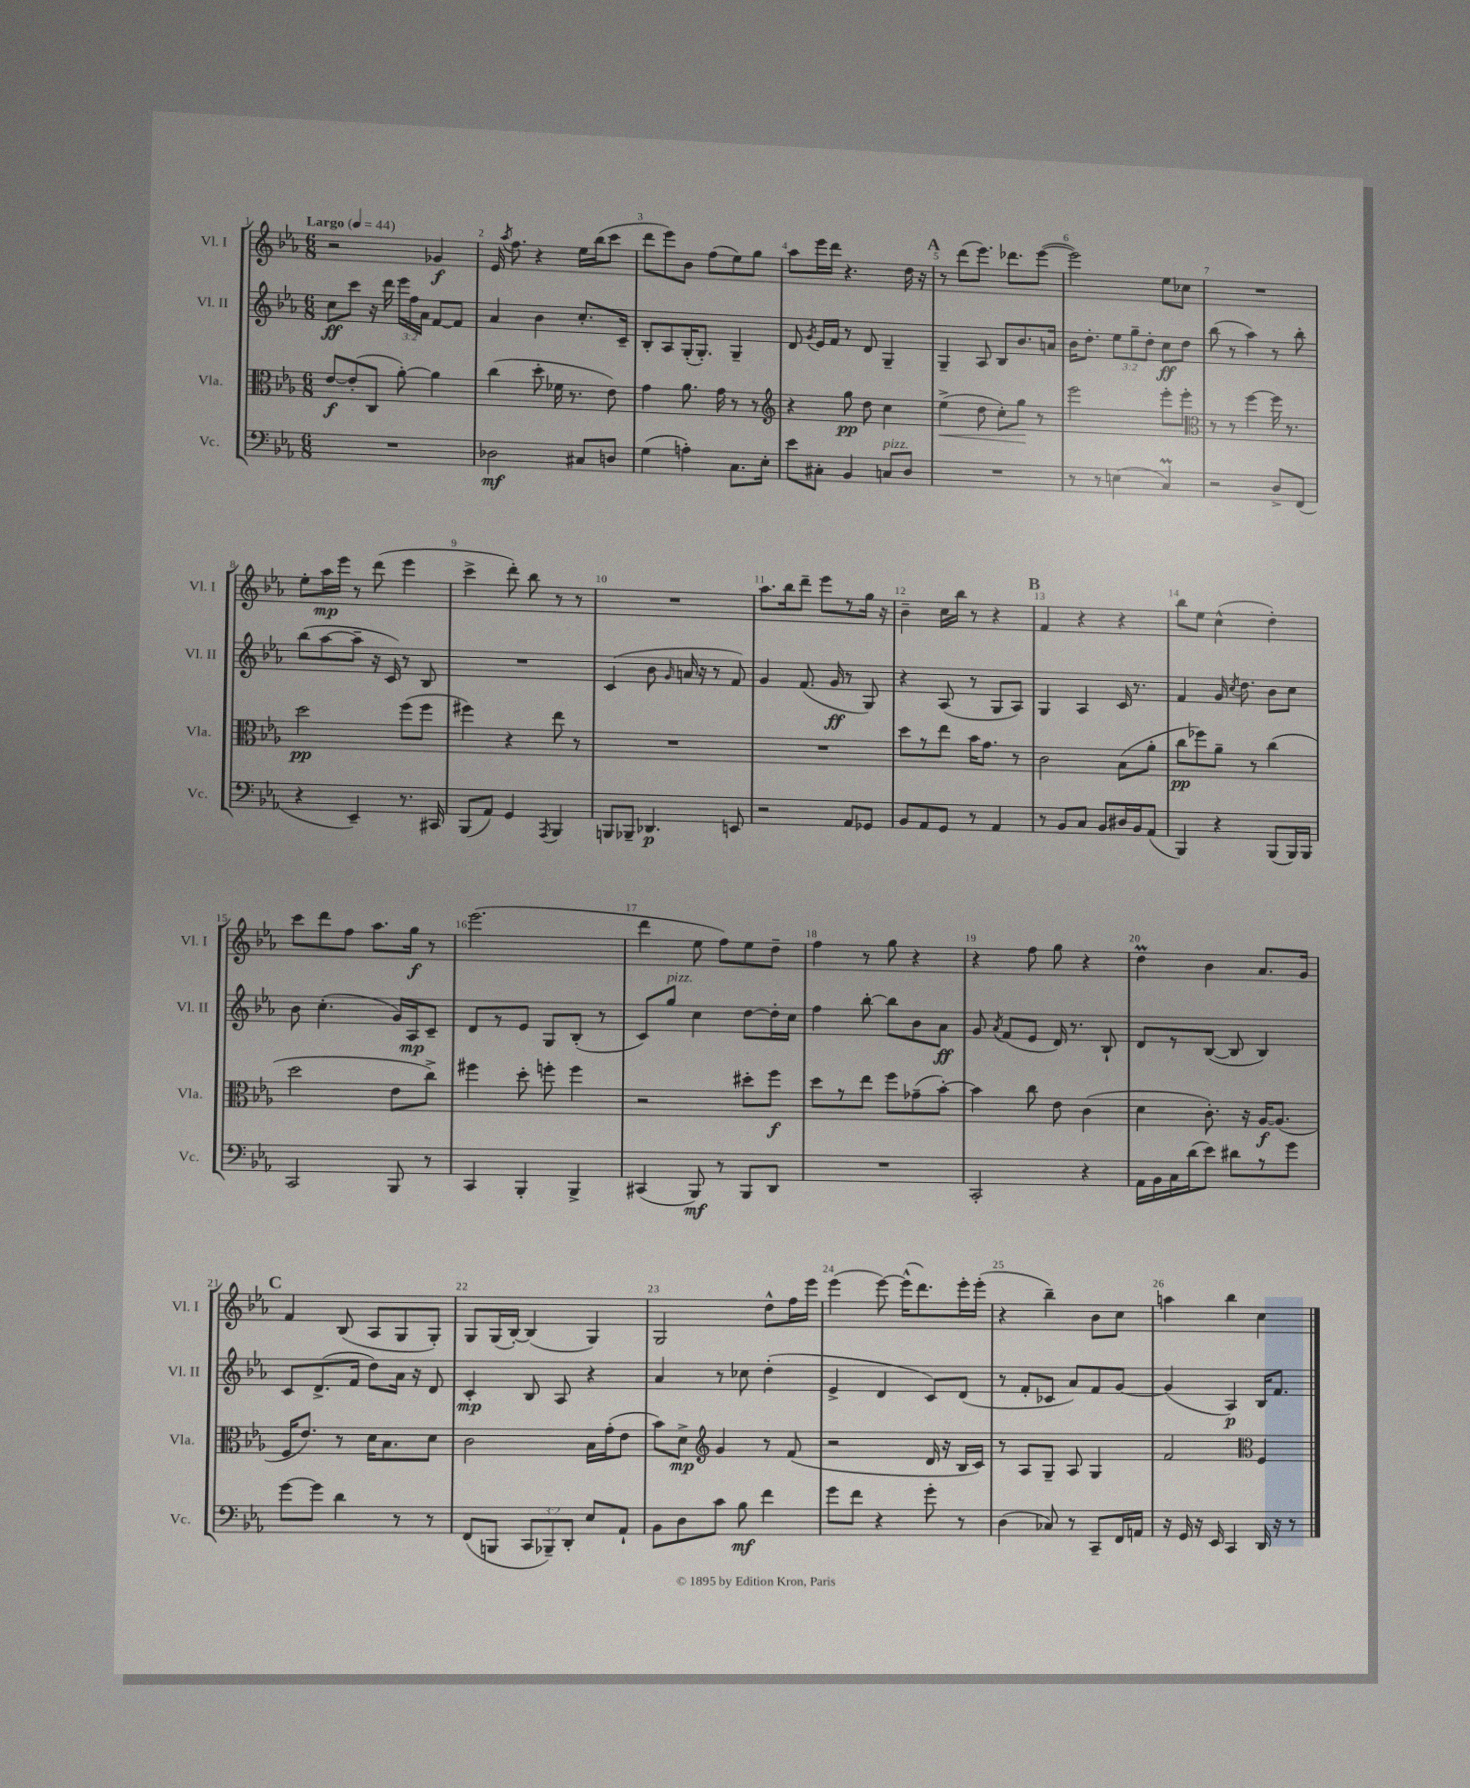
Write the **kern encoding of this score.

**kern	**kern	**kern	**kern
*staff4	*staff3	*staff2	*staff1
*clefF4	*clefC3	*clefG2	*clefG2
*k[b-e-a-]	*k[b-e-a-]	*k[b-e-a-]	*k[b-e-a-]
*M6/8	*M6/8	*M6/8	*M6/8
*MM44	*MM44	*MM44	*MM44
2.r	[8e-	8cc	2r
.	(8e-']	8ccc	.
.	8C	16r	.
.	.	16ddd	.
.	[8a-')	24eee-	.
.	.	24ff	.
.	.	24a-	.
.	4a-]	[8f	4g-
.	.	8f]	.
=	=	=	=
2D-	(4cc	4a-	16e-
.	.	.	8qaa-
.	.	.	8.ff
.	8dd'	4b-	4r
.	16f-	.	.
.	8.r	.	.
8C#	.	8.cc'	16ee-
.	.	.	(16bb-
8D	8e-)	.	8ccc
.	.	16c~	.
=	=	=	=
(4G	4g	8B-'	8ddd
.	.	8A-	8eee-)
4A')	8.a-	(16G'	8b-
.	.	8.G')	.
.	.	.	(8ff
.	16g	.	.
8.C	8r	4G~	8ee-)
.	8r	.	8gg
16E-'	.	.	.
=	=	=	=
*	*clefG2	*	*
8e-	4r	8d	8aa-
.	.	8qg	.
8C#'	.	16e-	16eee-
.	.	16f	16ddd
4BB-	8gg	8r	4.r
.	8dd	8d	.
8C	4cc	4G~	.
8D	.	.	16dd
.	.	.	16r
=	=	=	=
2.r	(4ee-^	4G~	8r
.	.	.	(8ddd
.	8dd	8A-	8.eee-)
.	8cc')	8B-	.
.	.	.	8.ddd-
.	8gg	8.b-	.
.	8r	.	([8eee-
.	.	16a	.
=	=	=	=
8r	2eee-	16b-	2eee-])
.	.	8.dd'	.
8r	.	.	.
(4E	.	12ee-	.
.	.	12gg~	.
.	.	12dd'	.
4C)	8eee-'	8cc	8ee-
.	8eee-'	8dd	8cc-
=	=	=	=
*	*clefC3	*	*
2r	8r	(8bb-	2.r
.	8r	8r	.
.	[4ff	4aa-)	.
8D^	16ff]	8r	.
.	8.r	.	.
(8FF	.	8bb-'	.
=	=	=	=
4r	2dd	(8bb-	8ee-'
.	.	[8aa-	16aa-
.	.	.	16eee-
4EE-~)	.	8aa-~]	8r
.	.	16r	(8ddd
.	.	16c)	.
8.r	(8ff	8r	4eee-
.	8ff	8B-	.
16CC#	.	.	.
=	=	=	=
(8BBB-	4ff#)	2.r	4ccc^
8AA-)	.	.	.
4GG	4r	.	8ddd')
.	.	.	8bb-
8qAAA-	.	.	.
4BBB-	8ee-	.	8r
.	8r	.	8r
=	=	=	=
8BBB	2.r	(4c	2.r
8BBB-~	.	.	.
4.DD-	.	8b-	.
.	.	16qqg	.
.	.	16a	.
.	.	16r	.
.	.	8r	.
8EE	.	8f)	.
=	=	=	=
2r	2.r	4g	8.aa-
.	.	.	16bb-
.	.	(8.f	8ddd~
.	.	.	8eee-
.	.	16g	.
8AA-	.	8r	8r
8GG-	.	8G)	16gg
.	.	.	16r
=	=	=	=
8BB-	8dd	4r	4b-~
8AA-	8r	.	.
8GG	8ee-	(8A-	16cc
.	.	.	16bb-
8r	16b-	8r	8r
.	8.g	.	.
4AA-	.	8G	4r
.	8r	8A-)	.
=	=	=	=
8r	2c	4G	4f
8BB-	.	.	.
8C	.	4A-	4r
8BB-	.	.	.
16D#	(8B-	16c	4r
16BB-	.	8.r	.
(8AA-	8a-'	.	.
=	=	=	=
4BBB-)	8cc	4f	8bb-
.	8ff-)	.	8ee-
4r	8a-~	16g	(4cc^^
.	.	8qcc	.
.	.	8.dd	.
.	8r	.	.
(8BBB-	(4cc	8b-	4dd')
16BBB-)	.	8cc	.
16BBB-	.	.	.
=	=	=	=
2CC	2dd	8b-	8ccc
.	.	(4.cc'	8ddd
.	.	.	8ff
.	.	.	8.aa-
8BBB-	8e-	16g)	.
.	.	16A-	16gg
8r	8cc^)	8c~	8r
=	=	=	=
4CC	4ff#	8d	(2.eee-
.	.	8r	.
4BBB-'	8dd'	8e-	.
.	8ff'	8G	.
4BBB-^	4ff	(8B-'	.
.	.	8r	.
=	=	=	=
(4CC#	2r	8c)	4ddd
.	.	8gg	.
8BBB-)	.	4cc	8ee-
8r	.	.	8ff)
8BBB-	8dd#'	[8dd	8ee-
8DD	8ff	16dd']	8dd~
.	.	16cc	.
=	=	=	=
2.r	8dd	4ff	4ff
.	8r	.	.
.	8ee-	[8bb-'	8r
.	8ff	8bb-]	8gg
.	(8g-~	8b-	4r
.	[8b-')	8a-	.
=	=	=	=
2CC'	4b-]	8g	4r
.	.	8qa-	.
.	.	(8f	.
.	8cc	8e-	8ff
.	8e-	16d)	8gg
.	.	8.r	.
4r	(4c	.	4r
.	.	8B-`	.
=	=	=	=
16AA-	4d	8d	4dd
16BB-	.	.	.
16C	.	8r	.
(16d	.	.	.
8e-)	8.c')	([8B-	4b-
8d#	.	8B-]	.
.	16r	.	.
8r	[16A-	4B-)	8.a-
.	(8.A-]	.	.
8g	.	.	.
.	.	.	16g
=	=	=	=
[8g	16F	8c	4f
.	8.e-)	.	.
8g]	.	(8.d^	.
4d	8r	.	(8B-
.	.	16f	.
.	16d	8dd)	8A-
.	8.B-	.	.
8r	.	16a-	8G
.	.	16r	.
8r	8d	8d	8G')
=	=	=	=
(8FF	2c	4c'	8G
8BBB	.	.	(16G
.	.	.	[16B-')
12CC	.	8B-	(4B-]
12BBB-~)	.	.	.
.	.	8A-	.
12DD'	.	.	.
8E-	16B-	4r	4G)
.	(16g'	.	.
8AA-`	8e-	.	.
=	=	=	=
8BB-	8b-)	4a-	2G
8D	8d^	.	.
*	*clefG2	*	*
8c	4g	8r	.
8B-	.	8cc-	.
4f	8r	(4dd'	8dd^^
.	(8f	.	16ff
.	.	.	16eee-
=	=	=	=
8g	2r	4e-^	(4eee-
8f	.	.	.
4r	.	4d	[8eee-)
.	.	.	(16eee-^^]
.	.	.	8.ddd)
8g'	16d	8c)	.
.	16r	.	.
8r	16B-	(8d	16eee-'
.	16c)	.	(16eee-'
=	=	=	=
(4D	8r	8r	4r
.	8A-	8f'	.
8C-)	8G~	8c-	4bb-~)
8r	8A-	8a-)	.
8CC~	4G	8f	8b-
16FF	.	[8g	8cc
16AA	.	.	.
=	=	=	=
16r	2f	(4g]	4aa
16GG	.	.	.
16r	.	.	.
16EE-	.	.	.
4CC	.	4A-)	4bb-
*	*clefC3	*	*
16DD	4F	16B-	4cc
16r	.	8.f	.
8r	.	.	.
==	==	==	==
*-	*-	*-	*-
